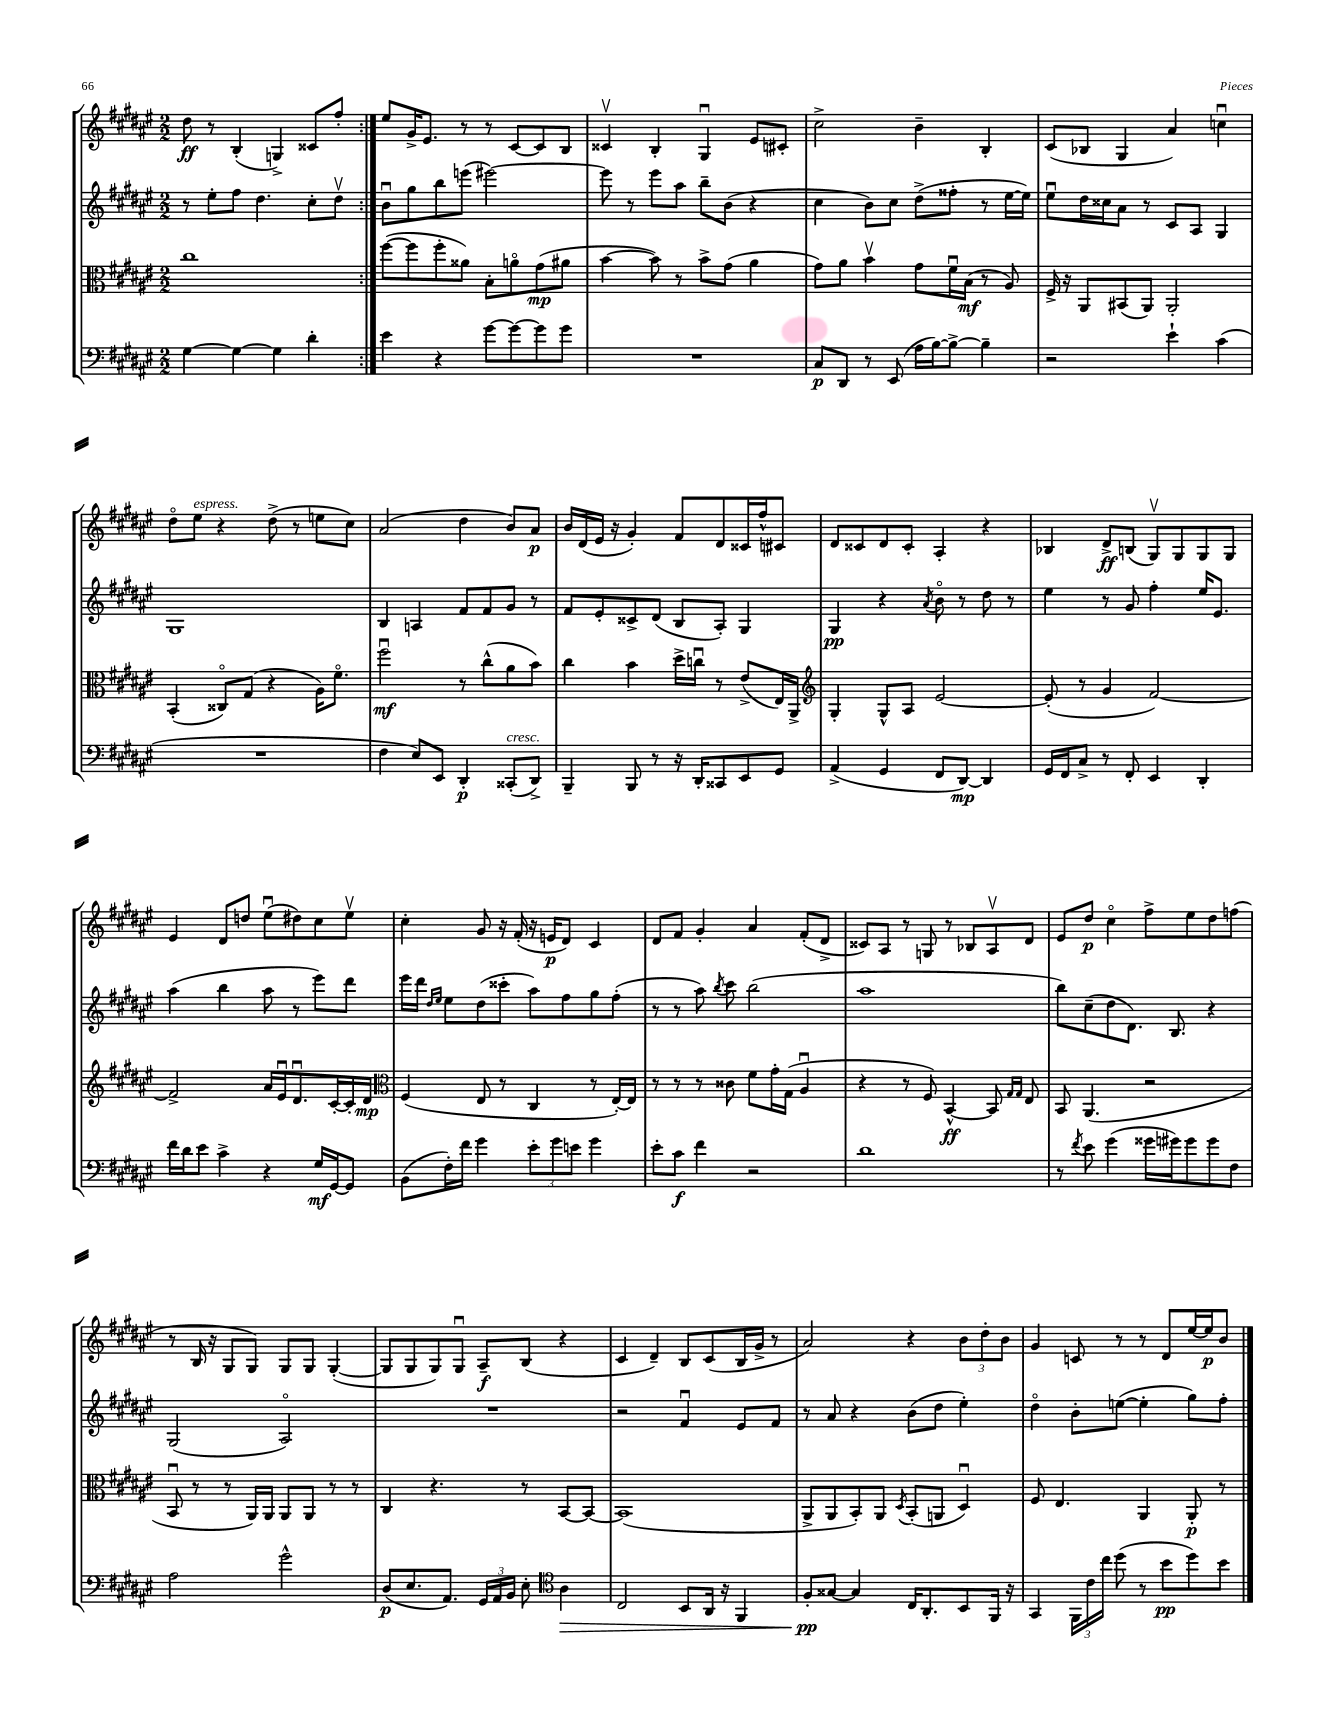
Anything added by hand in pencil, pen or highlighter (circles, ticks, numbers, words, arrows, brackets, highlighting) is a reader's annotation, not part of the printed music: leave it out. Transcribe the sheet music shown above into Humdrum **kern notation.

**kern	**dynam	**kern	**dynam	**kern	**dynam	**kern	**dynam
*part4	*part4	*part3	*part3	*part2	*part2	*part1	*part1
*staff4	*staff4	*staff3	*staff3	*staff2	*staff2	*staff1	*staff1
*clefF4	*	*clefC3	*	*clefG2	*	*clefG2	*
*k[f#c#g#d#a#e#]	*	*k[f#c#g#d#a#e#]	*	*k[f#c#g#d#a#e#]	*	*k[f#c#g#d#a#e#]	*
*M2/2	*	*M2/2	*	*M2/2	*	*M2/2	*
=18	=18	=18	=18	=18	=18	=18	=18
[4G#\	.	1cc#	.	8r	.	8dd#\	ff
.	.	.	.	8ee#'\L	.	8r	.
4G#\_	.	.	.	8ff#\J	.	(4B'/	.
.	.	.	.	4.dd#\	.	.	.
4G#\]	.	.	.	.	.	4Gn^/)	.
4d#'\	.	.	.	8cc#'\L	.	8c##X/L	.
.	.	.	.	8dd#v\J	.	8ff#'/J	.
=19:|!	=19:|!	=19:|!	=19:|!	=19:|!	=19:|!	=19:|!	=19:|!
4e#\	.	([8ff#\L	.	8bu\L	.	8ee#/L	.
.	.	8ff#\]	.	8gg#\	.	16g#^/K	.
.	.	.	.	.	.	8.e#/J	.
4r	.	8ff#'\	.	8bb\	.	.	.
.	.	8a##X\J)	.	(8eeen\J	.	8r	.
[8g#\L	.	8B'\L	.	[2eee#X\)	.	8r	.
8g#\_	.	8an\	.	.	.	[8c#/L	.
8g#\]	.	(8g#\	mp	.	.	8c#/]	.
8g#\J	.	8a#X\J	.	.	.	8B/J	.
=20	=20	=20	=20	=20	=20	=20	=20
1r	.	[4b\	.	8eee#\]	.	4c##Xv/	.
.	.	.	.	8r	.	.	.
.	.	8b\])	.	8eee#\L	.	4B'/	.
.	.	8r	.	8aa#\J	.	.	.
.	.	8b^\L	.	8bb~\L	.	4G#u/	.
.	.	(8g#\J	.	(8b\J	.	.	.
.	.	4a#\	.	4r	.	8e#/L	.
.	.	.	.	.	.	8c#X'/J	.
=21	=21	=21	=21	=21	=21	=21	=21
8C#/L	p	8g#\L)	.	4cc#\	.	2cc#^\	.
8DD#/J	.	8a#\J	.	.	.	.	.
8r	.	4bv\	.	8b\L)	.	.	.
(8EE#/	.	.	.	8cc#\J	.	.	.
16A#\LL	.	8g#\L	.	(8dd#^\L	.	4b~\	.
[16B\J)	.	.	.	.	.	.	.
8B^\J_	.	16f#u\L	.	8ff##X'\J	.	.	.
.	.	(16B\JJ	mf	.	.	.	.
4B~\]	.	8r	.	8r	.	4B'/	.
.	.	8A#/)	.	[16ee#\LL	.	.	.
.	.	.	.	16ee#\JJ])	.	.	.
=22	=22	=22	=22	=22	=22	=22	=22
2r	.	16F#^/	.	8ee#u\L	.	(8c#/L	.
.	.	16r	.	.	.	.	.
.	.	8AA#/L	.	16dd#\L	.	8B-X/J	.
.	.	.	.	16cc##X\J	.	.	.
.	.	(8BB#X/	.	8a#\J	.	4G#/	.
.	.	8AA#/J)	.	8r	.	.	.
4e#`\	.	2AA#'/	.	8c#/L	.	4a#/)	.
.	.	.	.	8A#/J	.	.	.
(4c#\	.	.	.	4G#/	.	4ccnu\	.
!!LO:LB:g=z
=23	=23	=23	=23	=23	=23	=23	=23
1r	.	(4BB'/	.	1G#	.	8dd#\L	.
!	!	!	!	!	!	!LO:TX:a:i:t=espress.	!
.	.	.	.	.	.	8ee#\J	.
.	.	8C##X/L)	.	.	.	4r	.
.	.	(8G#/J	.	.	.	.	.
.	.	4r	.	.	.	(8dd#^\	.
.	.	.	.	.	.	8r	.
.	.	16A#\KL)	.	.	.	8een\L	.
.	.	8.f#\J	.	.	.	.	.
.	.	.	.	.	.	8cc#\J)	.
=24	=24	=24	=24	=24	=24	=24	=24
4F#\	.	2ff#u\	mf	4B/	.	(2a#/	.
8E#/L)	.	.	.	4An/	.	.	.
8EE#/J	.	.	.	.	.	.	.
4DD#'/	p	8r	.	8f#/L	.	4dd#\	.
.	.	(8cc#^^\L	.	8f#/	.	.	.
!LO:TX:a:i:t=cresc.	!	!	!	!	!	!	!
(8CC##X'/L	.	8a#\	.	8g#/J	.	8b/L)	.
8DD#^/J)	.	8b\J)	.	8r	.	8a#/J	p
=25	=25	=25	=25	=25	=25	=25	=25
4BBB~/	.	4cc#\	.	8f#/L	.	16b/LL	.
.	.	.	.	.	.	(16d#/	.
.	.	.	.	8e#'/	.	16e#/JJ	.
.	.	.	.	.	.	16r	.
8BBB/	.	4b\	.	8c##X^/	.	4g#'/)	.
8r	.	.	.	(8d#/J	.	.	.
16r	.	16dd#^\LL	.	8B/L	.	8f#/L	.
16DD#'/KL	.	16ccnu\JJ	.	.	.	.	.
8CC##X/	.	8r	.	8A#'/J)	.	8d#/	.
8EE#/	.	(8e#^/L	.	4G#/	.	16c##X/L	.
.	.	.	.	.	.	16ff#^^/J	.
8GG#/J	.	16E#/L)	.	.	.	8c#X/J	.
.	.	16AA#^/JJ	.	.	.	.	.
=26	=26	=26	=26	=26	=26	=26	=26
*	*	*clefG2	*	*	*	*	*
(4AA#^/	.	4G#'/	.	4G#/	pp	8d#/L	.
.	.	.	.	.	.	8c##X/	.
4GG#/	.	8G#^^/L	.	4r	.	8d#/	.
.	.	8A#/J	.	.	.	8c##'/J	.
.	.	.	.	8qa#/	.	.	.
8FF#/L	.	[2e#/	.	8b\	.	4A#'/	.
[8DD#/J)	mp	.	.	8r	.	.	.
4DD#/]	.	.	.	8dd#\	.	4r	.
.	.	.	.	8r	.	.	.
=27	=27	=27	=27	=27	=27	=27	=27
16GG#/LL	.	(8e#'/]	.	4ee#\	.	4B-X/	.
16FF#/J	.	.	.	.	.	.	.
8C#^/J	.	8r	.	.	.	.	.
8r	.	4g#/	.	8r	.	8d#^/L	ff
8FF#'/	.	.	.	8g#/	.	(8Bn/J	.
4EE#/	.	[2f#/)	.	4ff#'\	.	8G#v/L)	.
.	.	.	.	.	.	8G#/	.
4DD#'/	.	.	.	16ee#/KL	.	8G#/	.
.	.	.	.	8.e#/J	.	.	.
.	.	.	.	.	.	8G#/J	.
!!LO:LB:g=z
=28	=28	=28	=28	=28	=28	=28	=28
16f#\LL	.	2f#^/]	.	(4aa#\	.	4e#/	.
16d#\J	.	.	.	.	.	.	.
8e#\J	.	.	.	.	.	.	.
4c#^\	.	.	.	4bb\	.	8d#/L	.
.	.	.	.	.	.	8ddn/J	.
4r	.	16a#/LL	.	8aa#\	.	(8ee#u\L	.
.	.	16e#u/J	.	.	.	.	.
.	.	8.d#u/	.	8r	.	8dd#X\)	.
16G#/LL	mf	.	.	8eee#\L)	.	8cc#\	.
[16GG#/J	.	[16c#'/L	.	.	.	.	.
8GG#/J]	.	16c#'/]	.	8ddd#\J	.	8ee#v\J	.
.	.	16d#/JJ	mp	.	.	.	.
=29	=29	=29	=29	=29	=29	=29	=29
*	*	*clefC3	*	*	*	*	*
(8BB\L	.	(4F#/	.	16eee#\LL	.	4cc#'\	.
.	.	.	.	16ddd#\JJ	.	.	.
.	.	.	.	16qqdd#/LL	.	.	.
.	.	.	.	16qqee#/JJ	.	.	.
16F#'\L)	.	.	.	8ee#\L	.	.	.
16f#\JJ	.	.	.	.	.	.	.
4g#\	.	8E#/	.	(8dd#\	.	8g#/	.
.	.	8r	.	8ccc##X'\J	.	16r	.
.	.	.	.	.	.	(16f#'/	.
12e#'\L	.	4C#/	.	8aa#\L)	.	16r	.
.	.	.	.	.	.	16en/KL	p
12g#\	.	.	.	.	.	.	.
.	.	.	.	8ff#\	.	8d#/J)	.
12en\J	.	.	.	.	.	.	.
4g#\	.	8r	.	8gg#\	.	4c#/	.
.	.	[16E#'/LL)	.	(8ff#'\J	.	.	.
.	.	16E#/JJ]	.	.	.	.	.
=30	=30	=30	=30	=30	=30	=30	=30
8e#'\L	.	8r	.	8r	.	8d#/L	.
8c#\J	f	8r	.	8r	.	8f#/J	.
4f#\	.	8r	.	8aa#\)	.	4g#'/	.
.	.	.	.	8qbb/	.	.	.
.	.	8c##X\	.	8ccc#\	.	.	.
2r	.	8f#\L	.	(2bb\	.	4a#/	.
.	.	16g#'\L	.	.	.	.	.
.	.	(16G#\JJ	.	.	.	.	.
.	.	4A#u/	.	.	.	(8f#'/L	.
.	.	.	.	.	.	8d#^/J	.
=31	=31	=31	=31	=31	=31	=31	=31
1d#	.	4r	.	1aa#	.	8c##X/L)	.
.	.	.	.	.	.	8A#/J	.
.	.	8r	.	.	.	8r	.
.	.	8F#/)	.	.	.	8Gn/	.
.	.	[4BB^^/	ff	.	.	8r	.
.	.	.	.	.	.	8B-X/L	.
.	.	8BB/]	.	.	.	8A#v/	.
.	.	16qqG#/LL	.	.	.	.	.
.	.	16qqG#/JJ	.	.	.	.	.
.	.	8E#/	.	.	.	8d#/J	.
=32	=32	=32	=32	=32	=32	=32	=32
8r	.	8BB/	.	8bb\L)	.	8e#/L	.
8qf#/	.	.	.	.	.	.	.
8e#\	.	(4.AA#/	.	(8cc#~\	.	8dd#/J	p
(4g#\	.	.	.	8dd#\	.	4cc#\	.
.	.	.	.	8.d#\J)	.	.	.
16g##X\LL	.	2r	.	.	.	8ff#^\L	.
16g#X\J)	.	.	.	8.B/	.	.	.
8g#\	.	.	.	.	.	8ee#\	.
8g#\	.	.	.	4r	.	8dd#\	.
8F#\J	.	.	.	.	.	(8ffn\J	.
!!LO:LB:g=z
=33	=33	=33	=33	=33	=33	=33	=33
2A#\	.	8BBu/	.	(2G#/	.	8r	.
.	.	8r	.	.	.	16B/	.
.	.	.	.	.	.	16r	.
.	.	8r	.	.	.	8G#/L	.
.	.	16AA#/LL)	.	.	.	8G#/J)	.
.	.	16AA#/JJ	.	.	.	.	.
2g#^^\	.	8AA#/L	.	2A#/)	.	8G#/L	.
.	.	8AA#/J	.	.	.	8G#/J	.
.	.	8r	.	.	.	([4G#'/	.
.	.	8r	.	.	.	.	.
=34	=34	=34	=34	=34	=34	=34	=34
(8D#/L	p	4C#/	.	1r	.	8G#/L]	.
8.E#/	.	.	.	.	.	8G#/	.
.	.	4.r	.	.	.	8G#/)	.
8.AA#/J)	.	.	.	.	.	.	.
.	.	.	.	.	.	8G#u/J	.
24GG#/LL	.	.	.	.	.	8A#~/L	f
24AA#/	.	.	.	.	.	.	.
24BB/JJ	.	.	.	.	.	.	.
8E#'\	.	8r	.	.	.	(8B/J	.
*clefC4	*	*	*	*	*	*	*
!	!LO:HP:b	!	!	!	!	!	!
4A#\	>	[8BB/L	.	.	.	4r	.
.	.	8BB/J_	.	.	.	.	.
=35	=35	=35	=35	=35	=35	=35	=35
2C#/	.	(1BB]	.	2r	.	4c#/	.
.	.	.	.	.	.	4d#~/)	.
8BB/L	.	.	.	4f#u/	.	8B/L	.
16AA#/Jk	.	.	.	.	.	(8c#/	.
16r	.	.	.	.	.	.	.
4FF#/	.	.	.	8e#/L	.	16B/L	.
.	.	.	.	.	.	16g#^/JJ	.
.	.	.	.	8f#/J	.	8r	.
=36	=36	=36	=36	=36	=36	=36	=36
8F#'/L	pp	8AA#^/L	.	8r	.	2a#/)	.
[8G##X/J	]	8AA#/	.	8a#/	.	.	.
4G##/]	.	8BB'/)	.	4r	.	.	.
.	.	8AA#/J	.	.	.	.	.
.	.	8qD#/	.	.	.	.	.
16C#/KL	.	(8BB'/L	.	(8b\L	.	4r	.
8.AA#'/	.	.	.	.	.	.	.
.	.	8AAn/J	.	8dd#\J	.	.	.
8BB/	.	4D#u/)	.	4ee#'\)	.	12b\L	.
.	.	.	.	.	.	12dd#'\	.
16FF#/Jk	.	.	.	.	.	.	.
.	.	.	.	.	.	12b\J	.
16r	.	.	.	.	.	.	.
=37	=37	=37	=37	=37	=37	=37	=37
4GG#/	.	8F#/	.	4dd#\	.	4g#/	.
.	.	4.E#/	.	.	.	.	.
24FF#\LL	.	.	.	8b'\L	.	8cn/	.
24c#\	.	.	.	.	.	.	.
24cc#\JJ	.	.	.	.	.	.	.
(8dd#\	.	.	.	([8een\J	.	8r	.
8r	.	4AA#/	.	4ee'\]	.	8r	.
8b\L	pp	.	.	.	.	8d#/L	.
8dd#\)	.	8AA#'/	p	8gg#\L)	.	[16ee#/L	.
.	.	.	.	.	.	16ee#/J]	p
8b\J	.	8r	.	8ff#'\J	.	8b/J	.
==	==	==	==	==	==	==	==
*-	*-	*-	*-	*-	*-	*-	*-
